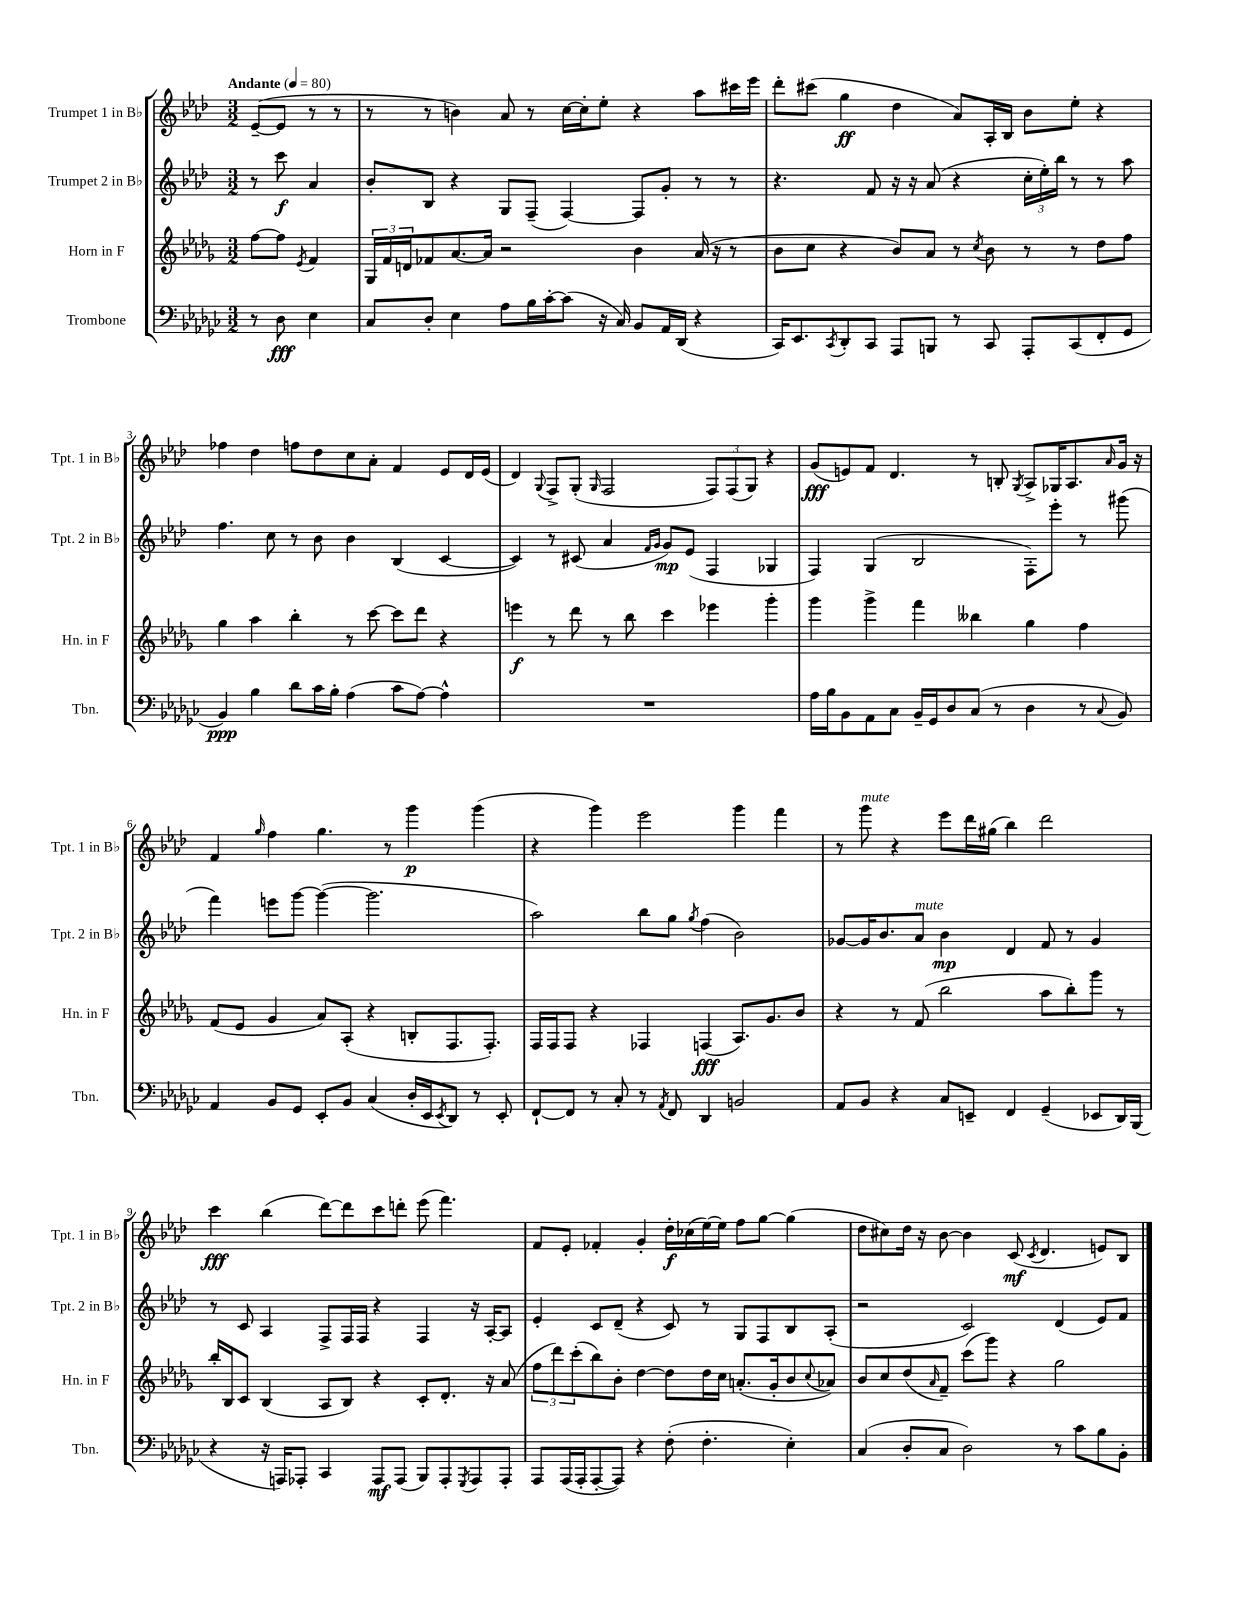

**kern	**dynam	**kern	**dynam	**kern	**dynam	**kern	**dynam
*part4	*part4	*part3	*part3	*part2	*part2	*part1	*part1
*staff4	*staff4	*staff3	*staff3	*staff2	*staff2	*staff1	*staff1
*I"Trombone	*	*I"Horn in F	*	*I"Trumpet 2 in B♭	*	*I"Trumpet 1 in B♭	*
*I'Tbn.	*	*I'Hn. in F	*	*I'Tpt. 2 in B♭	*	*I'Tpt. 1 in B♭	*
*clefF4	*	*clefG2	*	*clefG2	*	*clefG2	*
*k[b-e-a-d-g-c-]	*	*k[b-e-a-d-g-]	*	*k[b-e-a-d-]	*	*k[b-e-a-d-]	*
*M3/2	*	*M3/2	*	*M3/2	*	*M3/2	*
*MM80	*	*MM80	*	*MM80	*	*MM80	*
=	=	=	=	=	=	=	=
!	!	!	!	!	!	!LO:TX:a:B:t=Andante	!
8r	.	[8ff\L	.	8r	.	([8e-~/L	.
8D-\	fff	8ff\J]	.	8ccc\	f	8e-/J]	.
.	.	8qe-/	.	.	.	.	.
4E-\	.	4f/	.	4a-/	.	8r	.
.	.	.	.	.	.	8r	.
=1	=1	=1	=1	=1	=1	=1	=1
8C-/L	.	24G-/LL	.	8b-'/L	.	8r	.
.	.	24f/	.	.	.	.	.
.	.	24dn/J	.	.	.	.	.
8D-'/J	.	8f-X/	.	8B-/J	.	8r	.
4E-\	.	[8.a-/	.	4r	.	4bn\)	.
.	.	16a-/Jk]	.	.	.	.	.
8A-\L	.	2r	.	8G/L	.	8a-/	.
16B-\L	.	.	.	(8F~/J	.	8r	.
[16c-'\J	.	.	.	.	.	.	.
(8c-\J]	.	.	.	[4F/)	.	[16cc\LL	.
.	.	.	.	.	.	16cc'\J]	.
16r	.	.	.	.	.	8ee-'\J	.
16C-/)	.	.	.	.	.	.	.
8BB-/L	.	4b-\	.	8F/L]	.	4r	.
16AA-/L	.	.	.	8g'/J	.	.	.
(16DD-/JJ	.	.	.	.	.	.	.
4r	.	(16a-/	.	8r	.	8aa-\L	.
.	.	16r	.	.	.	.	.
.	.	8r	.	8r	.	16ccc#X\L	.
.	.	.	.	.	.	16eee-\JJ	.
=2	=2	=2	=2	=2	=2	=2	=2
16CC-/KL)	.	8b-\L	.	4.r	.	8ddd-'\L	.
8.EE-/	.	.	.	.	.	.	.
.	.	8cc\J	.	.	.	(8ccc#X\J	.
8qCC-/	.	.	.	.	.	.	.
8DD-'/	.	4r	.	.	.	4gg\	ff
8CC-/J	.	.	.	8f/	.	.	.
8AAA-/L	.	8b-/L)	.	16r	.	4dd-\	.
.	.	.	.	16r	.	.	.
8BBBn/J	.	8a-/J	.	(8a-/	.	.	.
8r	.	8r	.	4r	.	8a-/L)	.
.	.	8qcc/	.	.	.	.	.
8CC-/	.	8b-\	.	.	.	16A-'/L	.
.	.	.	.	.	.	16B-/JJ	.
8AAA-'/L	.	8r	.	24cc'\LL	.	8b-\L	.
.	.	.	.	24ee-'\)	.	.	.
.	.	.	.	24bb-\JJ	.	.	.
(8CC-/	.	8r	.	8r	.	8ee-'\J	.
8FF'/	.	8dd-\L	.	8r	.	4r	.
8GG-/J	.	8ff\J	.	8aa-\	.	.	.
!!LO:LB:g=z
=3	=3	=3	=3	=3	=3	=3	=3
4BB-/)	ppp	4gg-\	.	4.ff\	.	4ff-X\	.
4B-\	.	4aa-\	.	.	.	4dd-\	.
.	.	.	.	8cc\	.	.	.
8d-\L	.	4bb-'\	.	8r	.	8ffn\L	.
16c-\L	.	.	.	8b-\	.	8dd-\	.
16B-'\JJ	.	.	.	.	.	.	.
(4A-\	.	8r	.	4b-\	.	8cc\	.
.	.	[8ccc\	.	.	.	8a-'\J	.
8c-\L	.	8ccc\L]	.	(4B-/	.	4f/	.
[8A-\J)	.	8ddd-\J	.	.	.	.	.
4A-^^\]	.	4r	.	[4c/	.	8e-/L	.
.	.	.	.	.	.	16d-/L	.
.	.	.	.	.	.	(16e-/JJ	.
=4	=4	=4	=4	=4	=4	=4	=4
1.r	.	4eeen\	f	4c/])	.	4d-/)	.
.	.	.	.	.	.	8qqG/	.
.	.	8r	.	8r	.	8F^/L	.
.	.	8ddd-\	.	(8c#X/	.	(8G'/J	.
.	.	.	.	.	.	16qqG/	.
.	.	8r	.	4a-/	.	2F/	.
.	.	8bb-\	.	.	.	.	.
.	.	.	.	16qqf/LL	.	.	.
.	.	.	.	16qqg/JJ	.	.	.
.	.	4ccc\	.	8g/L)	mp	.	.
.	.	.	.	(8e-/J	.	.	.
.	.	4eee-X\	.	4F/	.	12F/L)	.
.	.	.	.	.	.	(12F/	.
.	.	.	.	.	.	12G/J)	.
.	.	4ggg-'\	.	4G-X/	.	4r	.
=5	=5	=5	=5	=5	=5	=5	=5
16A-\LL	.	4ggg-\	.	4F/)	.	(8g/L	fff
16B-\J	.	.	.	.	.	.	.
8BB-\	.	.	.	.	.	8en/)	.
8AA-\	.	4ggg-^\	.	(4G/	.	8f/J	.
8C-\J	.	.	.	.	.	4.d-/	.
16BB-~/LL	.	4fff\	.	2B-/	.	.	.
16GG-/J	.	.	.	.	.	.	.
8D-/	.	.	.	.	.	.	.
(8C-/J	.	4bb--X\	.	.	.	8r	.
8r	.	.	.	.	.	8Bn'/	.
.	.	.	.	.	.	8qG/	.
4D-\	.	4gg-\	.	8F'\L)	.	8A-^/L	.
.	.	.	.	8eee-'\J	.	16G-X/K	.
.	.	.	.	.	.	8.A-/	.
8r	.	4ff\	.	8r	.	.	.
8qqC-/	.	.	.	.	.	16qqa-/	.
8BB-/)	.	.	.	(8ggg#X\	.	16g/Jk	.
.	.	.	.	.	.	16r	.
!!LO:LB:g=z
=6	=6	=6	=6	=6	=6	=6	=6
4AA-/	.	(8f/L	.	4fff\)	.	4f/	.
.	.	8e-/J	.	.	.	.	.
.	.	.	.	.	.	16qqgg/	.
8BB-/L	.	4g-/	.	8eeen\L	.	4ff\	.
8GG-/J	.	.	.	[8ggg\J	.	.	.
8EE-'/L	.	8a-/L)	.	(4ggg\_	.	4.gg\	.
8BB-/J	.	(8A-'/J	.	.	.	.	.
(4C-/	.	4r	.	2.ggg\]	.	.	.
.	.	.	.	.	.	8r	.
16D-'/LL	.	8Bn'/L	.	.	.	4ggg\	p
16EE-/J	.	.	.	.	.	.	.
8qEE-/	.	.	.	.	.	.	.
8DD-/J)	.	8.F/	.	.	.	.	.
8r	.	.	.	.	.	(4ggg\	.
.	.	8.F'/J)	.	.	.	.	.
8EE-'/	.	.	.	.	.	.	.
=7	=7	=7	=7	=7	=7	=7	=7
[8FF`/L	.	16F/LL	.	2aa-\)	.	4r	.
.	.	16F/J	.	.	.	.	.
8FF/J]	.	8F/J	.	.	.	.	.
8r	.	4r	.	.	.	4ggg\)	.
8C-'/	.	.	.	.	.	.	.
8r	.	4F-X/	.	8bb-\L	.	2eee-\	.
8qAA-/	.	.	.	.	.	.	.
8FF/	.	.	.	8gg\J	.	.	.
.	.	.	.	8qgg/	.	.	.
4DD-/	.	(4Fn/	fff	(4ff\	.	.	.
2BBn/	.	8.A-/L)	.	2b-\)	.	4ggg\	.
.	.	8.g-/	.	.	.	.	.
.	.	.	.	.	.	4fff\	.
.	.	8b-/J	.	.	.	.	.
=8	=8	=8	=8	=8	=8	=8	=8
8AA-/L	.	4r	.	[8g-X/L	.	8r	.
!	!	!	!	!	!	!LO:TX:a:i:t=mute	!
8BB-/J	.	.	.	16g-/K]	.	8ggg\	.
.	.	.	.	8.b-/	.	.	.
4r	.	8r	.	.	.	4r	.
!	!	!	!	!LO:TX:a:i:t=mute	!	!	!
.	.	(8f/	.	8a-/J	.	.	.
8C-/L	.	2bb-\	.	4b-\	mp	8eee-\L	.
8EEn~/J	.	.	.	.	.	16ddd-\L	.
.	.	.	.	.	.	(16gg#X\JJ	.
4FF/	.	.	.	4d-/	.	4bb-\)	.
(4GG-~/	.	8aa-\L	.	8f/	.	2ddd-\	.
.	.	8bb-'\)	.	8r	.	.	.
8EE-X/L	.	8ggg-\J	.	4g-/	.	.	.
16DD-/L)	.	8r	.	.	.	.	.
(16BBB-/JJ	.	.	.	.	.	.	.
!!LO:LB:g=z
=9	=9	=9	=9	=9	=9	=9	=9
4r	.	16bb-'/LL	.	8r	.	4ccc\	fff
.	.	16B-/J	.	.	.	.	.
.	.	8c/J	.	8c/	.	.	.
16r	.	(4B-/	.	4A-/	.	(4bb-\	.
16AAAn/KL)	.	.	.	.	.	.	.
8AAA-X'/J	.	.	.	.	.	.	.
4CC-/	.	8A-/L	.	8F^/L	.	[8ddd-\L)	.
.	.	8B-/J)	.	16F/L	.	8ddd-\]	.
.	.	.	.	16F/JJ	.	.	.
8AAA-/L	mf	4r	.	4r	.	8ccc\	.
(8AAA-/J	.	.	.	.	.	8dddn'\J	.
8BBB-/L)	.	8c'/L	.	4F/	.	(8eee-\	.
8AAA-'/	.	8.d-'/J	.	.	.	4.fff\)	.
8qGGG-/	.	.	.	.	.	.	.
8AAA-/	.	.	.	16r	.	.	.
.	.	16r	.	[16A-'/KL	.	.	.
8AAA-'/J	.	(8a-/	.	8A-/J]	.	.	.
=10	=10	=10	=10	=10	=10	=10	=10
8AAA-/L	.	12ff\L	.	4e-'/	.	8f/L	.
.	.	12ddd-\)	.	.	.	.	.
(16AAA-/L	.	.	.	.	.	8e-'/J	.
.	.	(12ccc'\	.	.	.	.	.
16AAA-'/J	.	.	.	.	.	.	.
[8AAA-'/	.	8bb-\)	.	8c/L	.	4f-X'/	.
8AAA-/J])	.	8b-'\J	.	(8d-~/J	.	.	.
4r	.	[4dd-\	.	4r	.	4g'/	.
(8F'\	.	8dd-\L]	.	8c/)	.	16dd-'\LL	f
.	.	.	.	.	.	(16cc-X\	.
4.F'\	.	16dd-\L	.	8r	.	[16ee-\)	.
.	.	16cc\JJ	.	.	.	16ee-\JJ]	.
.	.	(8.an'/L	.	8G/L	.	8ff\L	.
.	.	.	.	8F/	.	[8gg\J	.
.	.	16g-'/k	.	.	.	.	.
4E-'\)	.	8b-/	.	8B-/	.	(4gg\]	.
.	.	8qqcc/	.	.	.	.	.
.	.	8a-X/J)	.	(8A-'/J	.	.	.
=11	=11	=11	=11	=11	=11	=11	=11
(4C-/	.	8b-/L	.	2r	.	8dd-\L	.
.	.	8cc/	.	.	.	8cc#X\)	.
8D-'/L	.	(8dd-/	.	.	.	16dd-\Jk	.
.	.	.	.	.	.	16r	.
.	.	16qqa-/	.	.	.	.	.
8C-/J	.	8f~/J)	.	.	.	[8b-\	.
2D-\)	.	(8ccc\L	.	2c/)	.	4b-\]	.
.	.	8ggg-\J)	.	.	.	.	.
.	.	4r	.	.	.	(8c/	mf
.	.	.	.	.	.	8qc/	.
.	.	.	.	.	.	4.d-/	.
8r	.	2gg-\	.	(4d-/	.	.	.
8c-\L	.	.	.	.	.	.	.
8B-\	.	.	.	8e-/L)	.	8en/L)	.
8BB-'\J	.	.	.	8f/J	.	8B-/J	.
==	==	==	==	==	==	==	==
*-	*-	*-	*-	*-	*-	*-	*-
